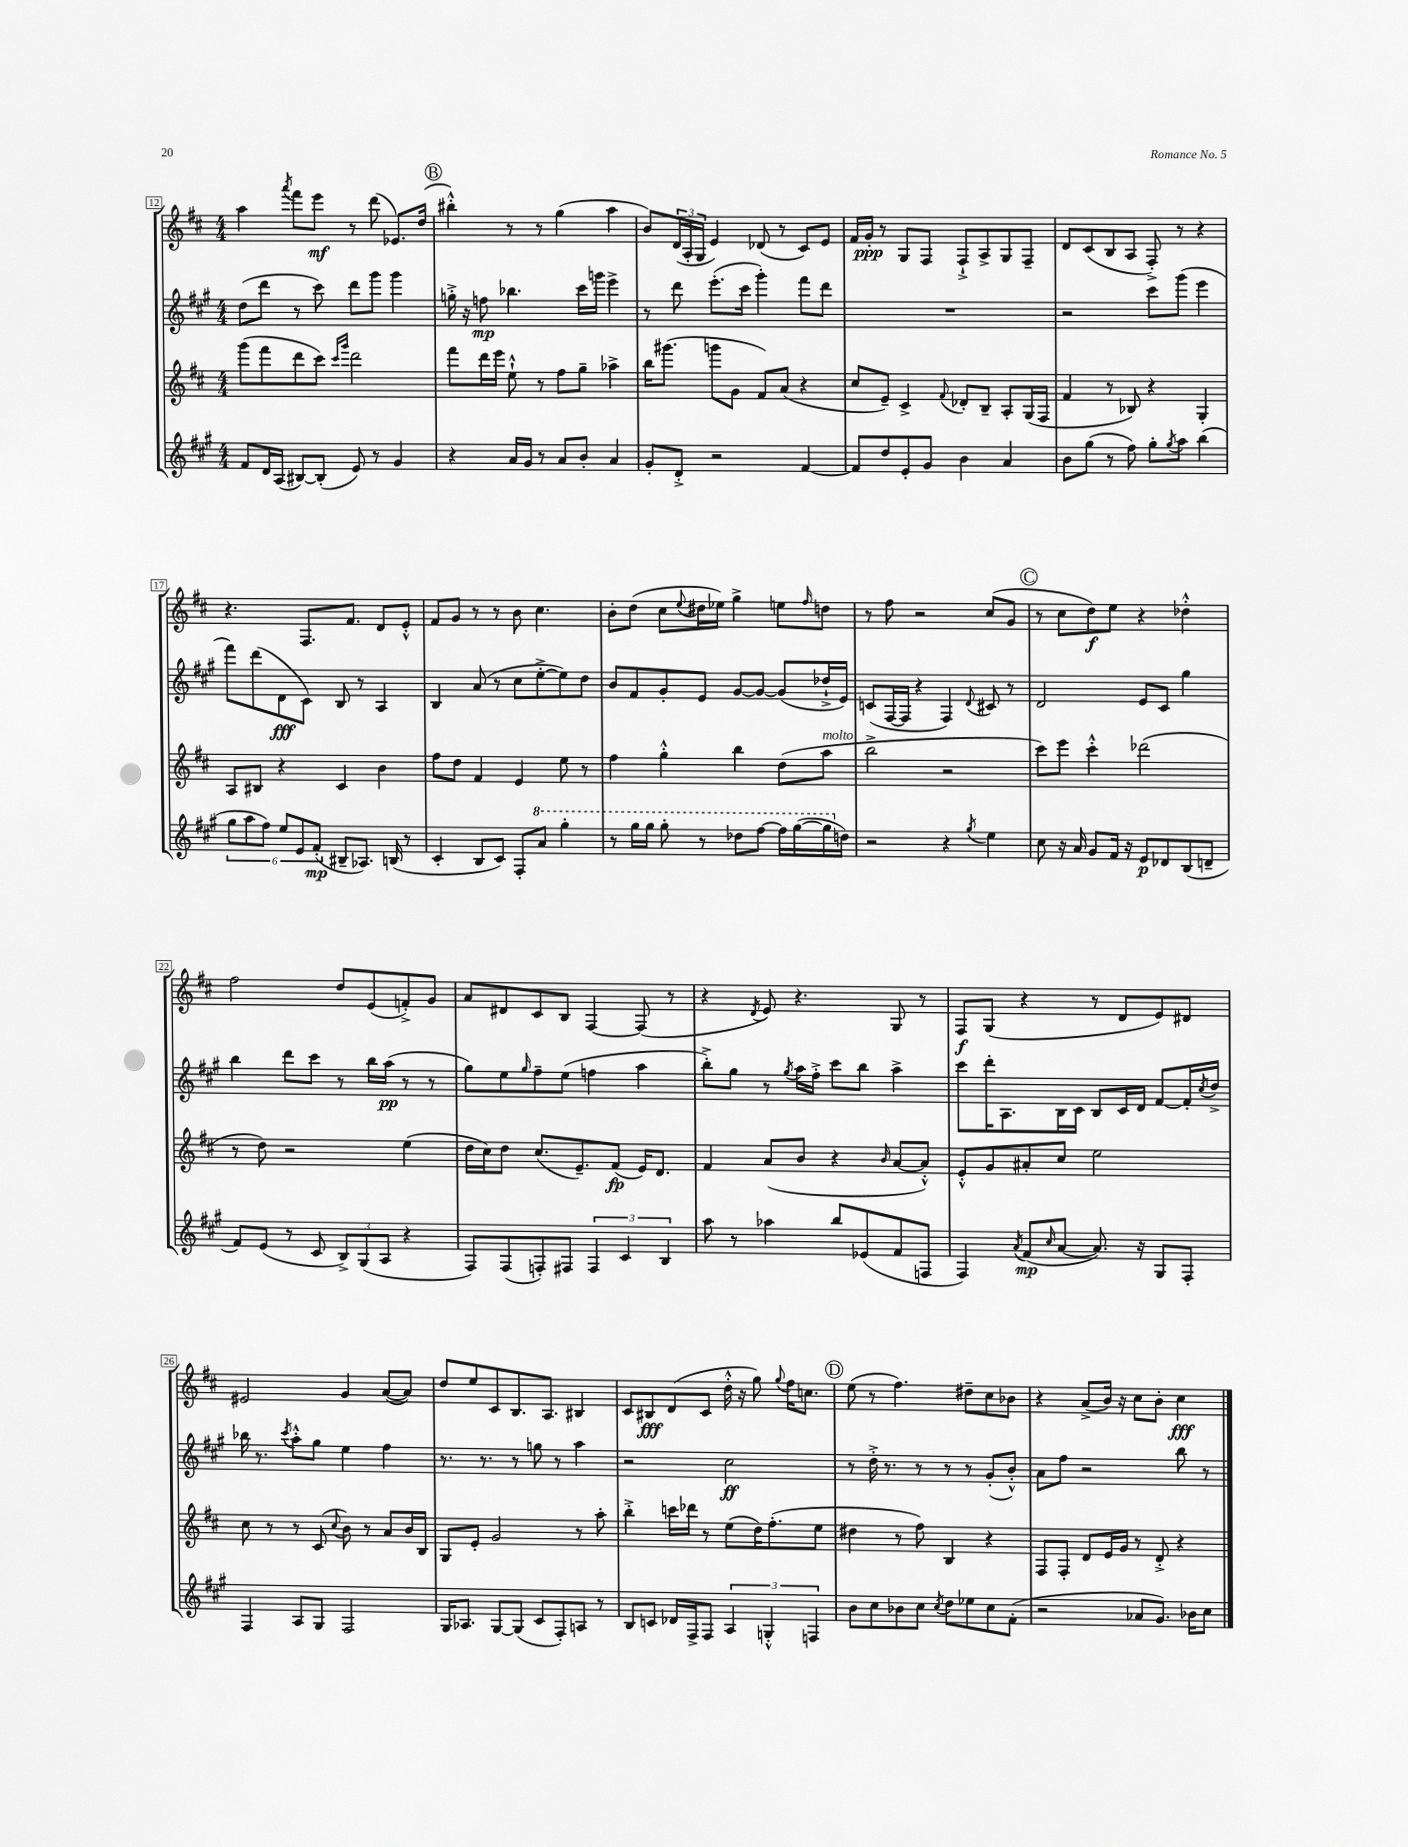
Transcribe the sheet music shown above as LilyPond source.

<<
\new StaffGroup <<
\new Staff = "s0" {
    \clef treble \key d \major \numericTimeSignature \time 4/4
    a''4 \acciaccatura { a'''8 } fis'''8 e'''8\mf r8 d'''8( ees'8.) d''16( |
    \mark \markup { \circle "B" } bis''4-.-^) r8 r8 g''4( a''4 |
    b'8) \tuplet 3/2 { d'16( a16-. g16 } e'4) des'8( r8 cis'8) e'8 |
    fis'16 g'16-.\ppp r8 g8 fis8 fis8-!-> a8-> g8 fis8-- |
    d'8 cis'8( b8 a8 fis8-.->) r8 r4 |
    r4. fis8. fis'8. d'8 e'8-.-^ |
    fis'8 g'8 r8 r8 b'8 cis''4. |
    b'8-. d''8( cis''8 \appoggiatura { e''8 } dis''16 ees''16) g''4-> e''8 \grace { fis''16 } d''8 |
    r8 fis''8 r2 cis''8( g'8 |
    \mark \markup { \circle "C" } r8 cis''8 d''8\f) e''8 r4 des''4-.-^ |
    fis''2 d''8 e'8( f'8-.->) g'8 |
    a'8 dis'8 cis'8 b8 fis4~ fis8( r8 |
    r4 \acciaccatura { d'8 } e'8) r4. g8 r8 |
    fis8\f g8( r4 r8 d'8 e'8) dis'8 |
    eis'2 g'4 a'8~( a'8) |
    d''8 e''8 cis'8 b8. a8. bis4 |
    cis'8 bis8\fff d'8( cis'8 d''16-.-^ r16 g''8) \appoggiatura { g''8 } fis''16 c''8. |
    \mark \markup { \circle "D" } e''8( r8 fis''4.) dis''8-- cis''8 bes'8 |
    r4 a'8->( b'16) r16 cis''8 b'8-. cis''4\fff \bar "|." |
}
\new Staff = "s1" {
    \clef treble \key a \major \numericTimeSignature \time 4/4
    d''8( d'''8 r8 cis'''8) d'''8 gis'''8 gis'''4 |
    \mark \markup { \circle "B" } g''16-.-> r16 f''8\mp bes''4. cis'''16 g'''16 e'''4-> |
    r8 d'''8 e'''8.-.( cis'''16 gis'''4-.) fis'''8 d'''8 |
    R1 |
    r2 cis'''8 gis'''8( e'''4 |
    fis'''8) d'''8( d'8\fff cis'8) b8 r8 a4 |
    b4 a'8( r8 cis''8 e''8~-.-> e''8) d''8 |
    b'8 fis'8 gis'8-. e'8 gis'8~ gis'8~ gis'8( des''16-!-> e'16) |
    c'8( fis16~ fis16 r4 fis4) \appoggiatura { d'8 } cis'8 r8 |
    \mark \markup { \circle "C" } d'2 e'8 cis'8 gis''4 |
    b''4 d'''8 cis'''8 r8 b''16 a''16\pp( r8 r8 |
    gis''8) e''8 \grace { gis''16 } fis''8-- e''8( f''4 a''4 |
    b''8-.->) gis''8 r8 \acciaccatura { gis''8 } a''16 fis''16-.-> cis'''8 b''8 a''4-> |
    cis'''8 d'''16-. a8. b16 cis'16 b8 cis'16 d'16 fis'8~ fis'16-. \acciaccatura { cis''8 } d''16-> |
    bes''16 r8. \acciaccatura { cis'''8 } a''8-.-^ gis''8 e''4 fis''4 |
    r8. r8. r8 g''8 r8 a''4 |
    r2 cis''2\ff |
    \mark \markup { \circle "D" } r8 d''16-.-> r8. r8 r8 r8 gis'8-.( b'8-.-^) |
    a'8 fis''8 r2 b''8 r8 \bar "|." |
}
\new Staff = "s2" {
    \clef treble \key d \major \numericTimeSignature \time 4/4
    g'''8( fis'''8 d'''8 cis'''8) \grace { cis'''16 g'''16 } d'''2 |
    \mark \markup { \circle "B" } fis'''8 d'''16 e'''16 e''8-!-^ r8 fis''8 g''8-- aes''4-> |
    b''16 gis'''8.( g'''8 g'8 fis'8) a'8( r4 |
    cis''8 e'8--) cis'4-> \appoggiatura { fis'8 } des'8-. b8-- a8-. g16( fis16 |
    fis'4 r8 bes8) r4 g4-. |
    a8 bis8 r4 cis'4 b'4 |
    fis''8 d''8 fis'4 e'4 e''8 r8 |
    fis''4 g''4-.-^ b''4 d''8( a''8^\markup { \italic "molto" } |
    b''2-> r2 |
    \mark \markup { \circle "C" } cis'''8) e'''8 cis'''4-.-^ des'''2( |
    r8 d''8) r2 e''4( |
    d''16 cis''16) d''8 cis''8.( e'8.--) fis'8\fp( e'16) d'8. |
    fis'4 a'8( b'8 r4 \grace { b'16 } a'8~ a'8-.-^) |
    e'8-.-^ g'8 ais'8-. cis''8 e''2 |
    cis''8 r8 r8 cis'8( \appoggiatura { cis''8 } b'8) r8 a'8 b'16 b16 |
    g8 e'8-. g'2 r8 a''8-. |
    b''4-.-> c'''16 des'''16 r8 e''8( d''16) fis''8.-.( e''8 |
    \mark \markup { \circle "D" } dis''4 r8 fis''8) b4 r4 |
    fis8 fis8-. d'8 e'16 g'16 r8 d'8-.-> r4 \bar "|." |
}
\new Staff = "s3" {
    \clef treble \key a \major \numericTimeSignature \time 4/4
    fis'8 d'16 a16( bis8~) bis8-.( e'8) r8 gis'4 |
    \mark \markup { \circle "B" } r4 a'16 gis'16 r8 a'8 b'8-. a'4 |
    gis'8-. d'8-.-> r2 fis'4~ |
    fis'8 d''8 e'8-. gis'8 b'4 a'4 |
    b'8 gis''8( r8 fis''8) gis''8-. \acciaccatura { gis''8 } a''8 b''4( |
    \tuplet 6/4 { gis''8 a''8 fis''8) e''8 e'8 fis'8-.\mp( } bis8-- aes8.) b16( r8 |
    cis'4-. b8 cis'8) fis8-. \ottava #1 a''8 gis'''4-. |
    r8 gis'''16 gis'''16 gis'''8-. r8 des'''8 fis'''8~ fis'''16 gis'''16~( gis'''16 \ottava #0 d''!16) |
    r2 r4 \acciaccatura { gis''8 } e''4 |
    \mark \markup { \circle "C" } cis''8 r16 a'16 gis'8 fis'16 r16 e'8\p des'8 b8( d'8-- |
    fis'8) e'8( r8 cis'8 \tuplet 3/2 { b8->) gis8( a8 } r4 |
    fis8) fis8( f8-.) fis8 \tuplet 3/2 { fis4 cis'4 b4 } |
    a''8 r8 aes''4 b''8 ees'8( fis'8 f8 |
    fis4) \acciaccatura { a'8 } fis'8\mp( \grace { cis''16 } a'8~ a'8.) r16 gis8 fis8-. |
    fis4 a8 gis8 fis2 |
    gis16 aes8. gis8~ gis8( cis'8 fis8-.) a8 r8 |
    b8 c'8 des'16 fis16-> fis8 \tuplet 3/2 { a4 g4-.-^ f4 } |
    \mark \markup { \circle "D" } b'8 cis''8 bes'8 cis''8 \acciaccatura { cis''8 } d''8 ees''8 cis''8 fis'8-.( |
    r2 aes'8 gis'8.) bes'16 cis''8 \bar "|." |
}
>>
>>
\layout { \context { \Score currentBarNumber = #12 \override BarNumber.stencil = #(make-stencil-boxer 0.1 0.3 ly:text-interface::print) } }
